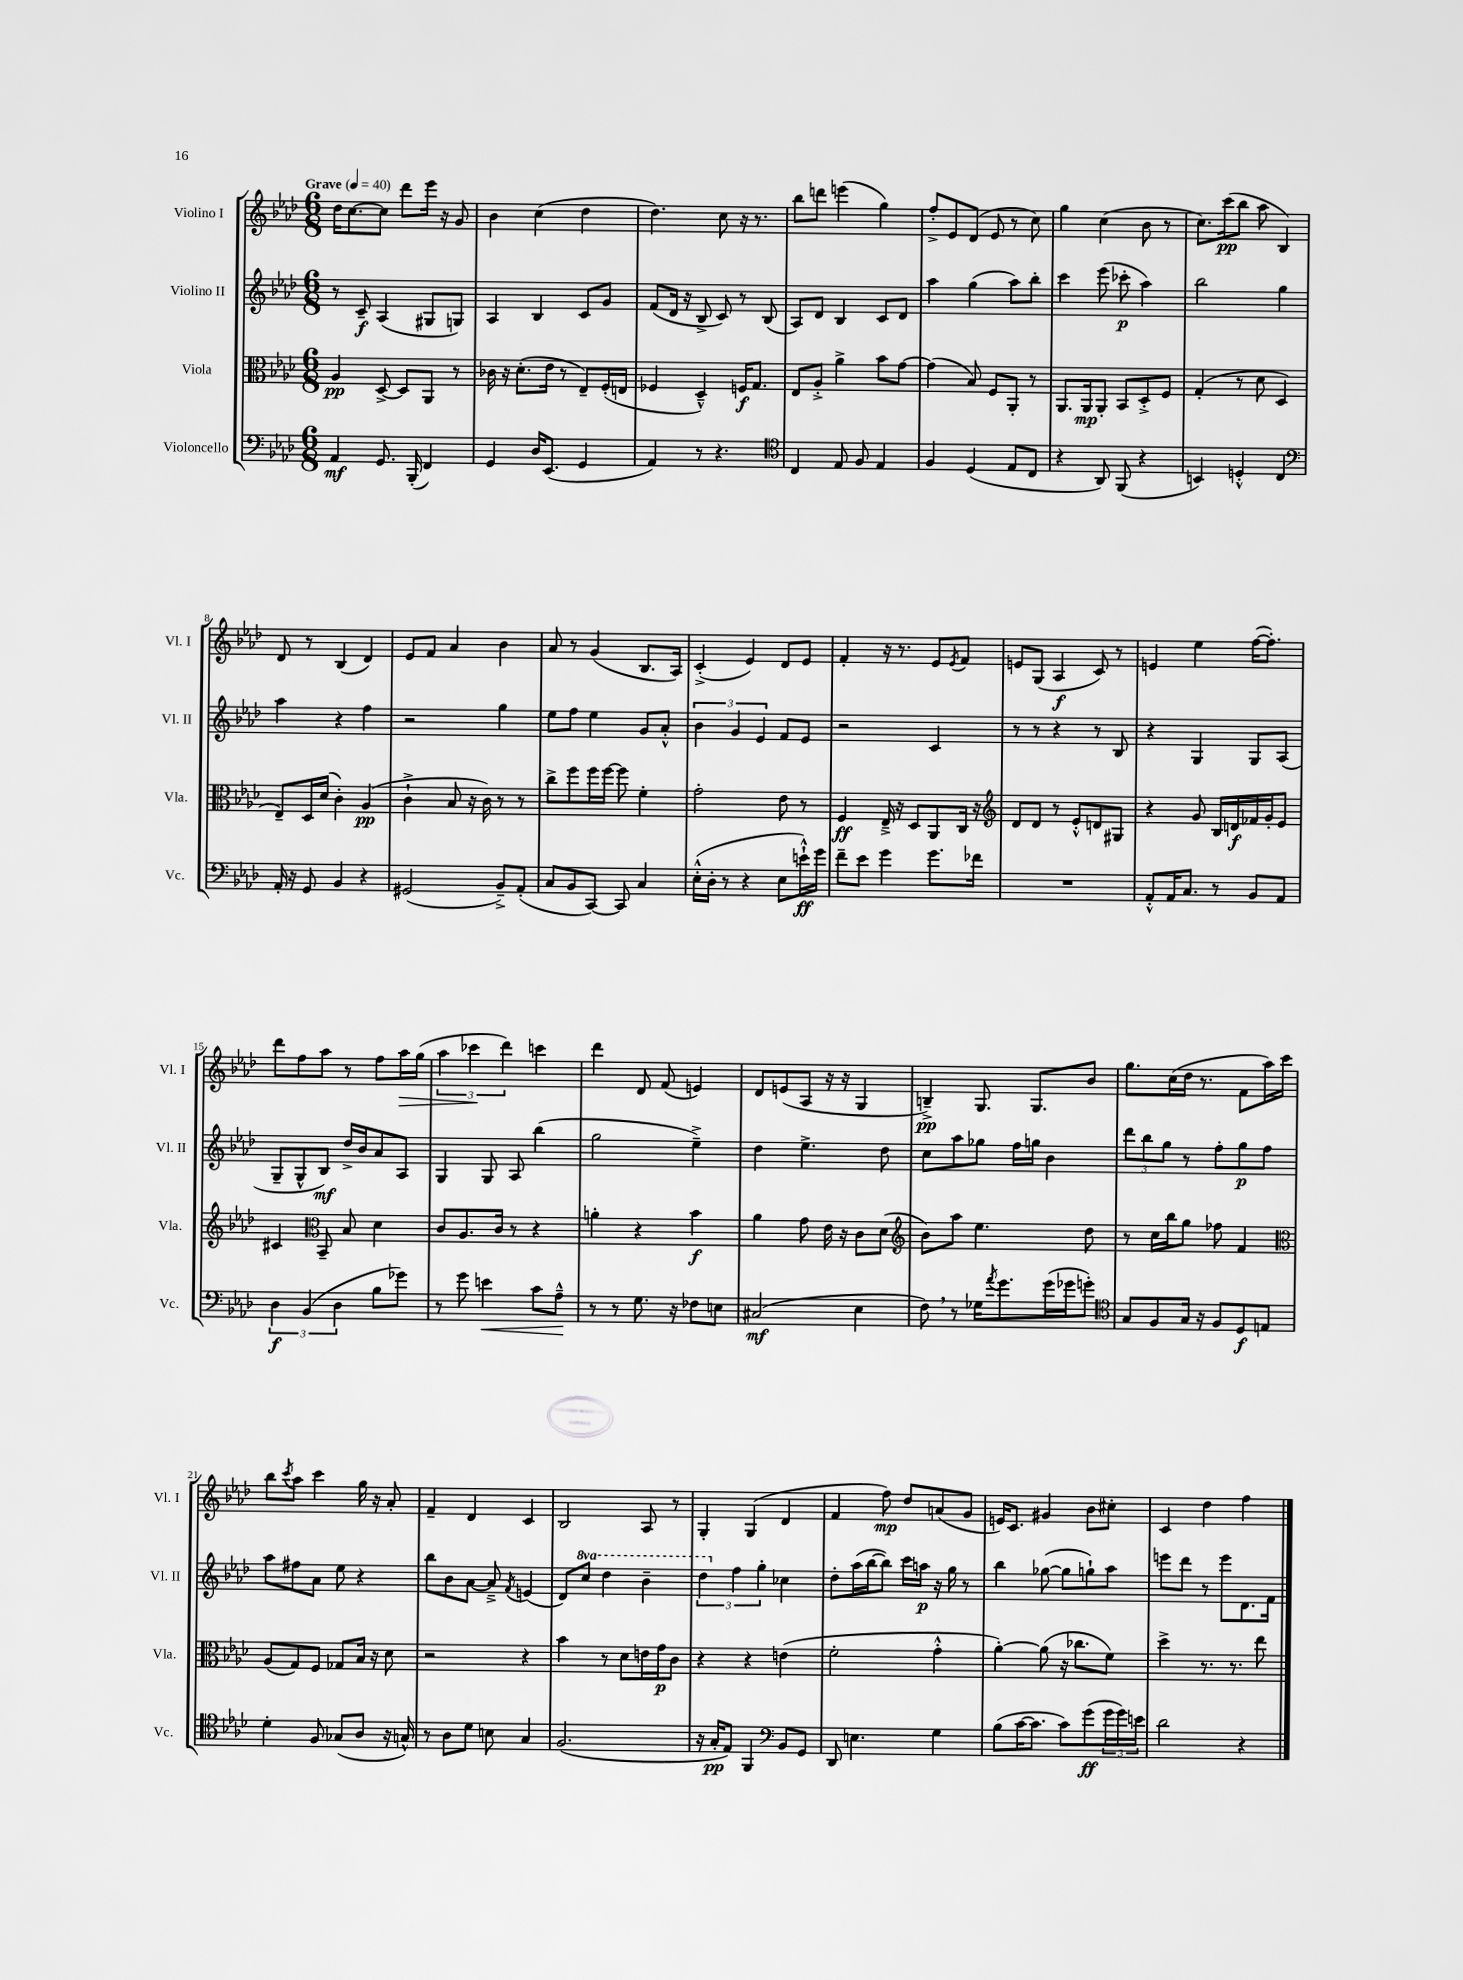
<<
\new StaffGroup <<
\new Staff = "s0" \with { instrumentName = "Violino I" shortInstrumentName = "Vl. I" } {
    \clef treble \key aes \major \numericTimeSignature \time 6/8 \tempo "Grave" 4 = 40
    des''16 c''8.~ c''8 des'''8 ees'''16 r16 g'8 |
    bes'4 c''4( des''4 |
    des''4.) c''8 r16 r8. |
    bes''8 d'''8 e'''4( g''4) |
    f''8-.-> ees'8 des'8( ees'8 r8 c''8) |
    g''4 c''4( bes'8 r8 |
    c''8.) c'''16\pp( bes''8 aes''8 bes4) |
    des'8 r8 bes4( des'4) |
    ees'8 f'8 aes'4 bes'4 |
    aes'8 r8 g'4( bes8. aes16) |
    c'4-.->( ees'4) des'8 ees'8 |
    f'4-. r16 r8. ees'8 \acciaccatura { ees'8 } f'8 |
    e'8 g8( aes4\f c'8) r8 |
    e'4 ees''4 f''16~( f''8.-.) |
    des'''8 f''8 aes''8 r8 f''8 aes''16\> g''16( |
    \tuplet 3/2 { aes''4 ces'''4\! des'''4) } c'''4 |
    des'''4 des'8 f'8( e'4) |
    des'8 e'8( aes8 r16 r16 g4 |
    b4--->\pp) g8. g8. bes'8 |
    g''8. c''16( des''16 r8. f'8 aes''16) c'''16 |
    bes''8 \acciaccatura { c'''8 } aes''8 c'''4 g''16 r16 aes'8-. |
    f'4-- des'4 c'4 |
    bes2 aes8 r8 |
    g4-. g4( des'4 |
    f'4 f''8\mp) des''8 a'8( g'8 |
    e'16) c'8. gis'4 bes'8 cis''8-. |
    c'4 des''4 f''4 \bar "|." |
}
\new Staff = "s1" \with { instrumentName = "Violino II" shortInstrumentName = "Vl. II" } {
    \clef treble \key aes \major \numericTimeSignature \time 6/8 \set Staff.ottavationMarkups = #ottavation-simple-ordinals
    r8 c'8--\f aes4( gis8 g8) |
    aes4 bes4 c'8 g'8 |
    f'8( des'16 r16 bes8-> c'8) r8 bes8( |
    aes8) des'8 bes4 c'8 des'8 |
    aes''4 g''4( aes''8) bes''8-. |
    c'''4 ees'''8( ces'''8-.\p aes''4) |
    bes''2 g''4 |
    aes''4 r4 f''4 |
    r2 g''4 |
    ees''8 f''8 ees''4 g'8 aes'8-.-^ |
    \tuplet 3/2 { bes'4 g'4 ees'4 } f'8 ees'8 |
    r2 c'4 |
    r8 r8 r4 r8 bes8 |
    r4 g4 g8 aes8( |
    g8-- g8-^ bes8\mf) des''16-> bes'16 aes'8 aes8 |
    g4 g8 aes8 bes''4( |
    g''2 ees''4--->) |
    des''4 ees''4.-> des''8 |
    c''8 aes''8 ges''8 f''16 g''16 bes'4 |
    \tuplet 3/2 { des'''8 bes''8 g''8 } r8 f''8-. g''8\p f''8 |
    aes''8 fis''8 aes'8 ees''8 r4 |
    bes''8 bes'8 aes'8~ aes'8---> \acciaccatura { f'8 } e'4( |
    des'8) \ottava #1 c'''8 des'''4 bes''4-- |
    \tuplet 3/2 { des'''4 \ottava #0 f''4 g''4-. } ces''4 |
    des''8-. aes''16( bes''16~ bes''8) c'''16 a''16\p r16 g''16 r8 |
    bes''4 ges''8~( ges''8 g''8-!) aes''8 |
    e'''8 des'''8 r8 e'''8 des'8. f'16 \bar "|." |
}
\new Staff = "s2" \with { instrumentName = "Viola" shortInstrumentName = "Vla." } {
    \clef alto \key aes \major \numericTimeSignature \time 6/8
    aes4\pp des8~-> des8 aes,8 r8 |
    ces'16 r16 des'8.-.( ees'16 r8 ees8--) f16-.( e16 |
    fes4 des4---^) f16\f g8. |
    ees8 aes8-.-> aes'4-> bes'8 g'8~ |
    g'4( bes8) f8 aes,8-. r8 |
    aes,8. aes,16\mp aes,8-. bes,8 des8-.-> f8 |
    g4-.( r8 des'8 des4 |
    ees8--) des16 des'16( c'4-.) aes4\pp( |
    c'4-!-> bes8 r16 c'16) r8 r8 |
    c''8-> f''8 f''16 f''16~ f''8 f'4-. |
    g'2-. ees'8 r8 |
    f4\ff ees16---> r16 des8 aes,8 c16 r16 |
    \clef treble des'8 des'8 r8 ees'8-.-^ d'8 gis8 |
    r4 g'8 bes16 d'16\f fes'16 g'16-. ees'8 |
    cis'4 \clef alto bes,8-- bes8 des'4 |
    c'8 aes8. c'16 r8 r4 |
    a'4-. r4 bes'4\f |
    aes'4 g'8 ees'16 r16 c'8 des'8( |
    \clef treble bes'8) aes''8 ees''4. des''8 |
    r8 c''16 bes''16 g''8 fes''8 f'4 |
    \clef alto aes8( g8) f8 ges8 bes16 r16 des'8 |
    r2 r4 |
    bes'4 r8 des'8 e'16 g'16\p c'8 |
    r4 r4 e'4( |
    f'2-. g'4-.-^ |
    aes'4~-.) aes'8( r16 ces''8. f'8) |
    des''4-> r8. r8. ees''8 \bar "|." |
}
\new Staff = "s3" \with { instrumentName = "Violoncello" shortInstrumentName = "Vc." } {
    \clef bass \key aes \major \numericTimeSignature \time 6/8
    aes,4\mf g,8. bes,,16-.( f,4) |
    g,4 des16 ees,8.( g,4 |
    aes,4) r8 r4. |
    \clef tenor c4 ees8 f8 ees4 |
    f4 des4( ees8 c8 |
    r4 aes,8) f,8( r4 |
    b,4) d4-.-^ c4 |
    \clef bass aes,16-. r16 g,8 bes,4 r4 |
    gis,2( bes,8--->) aes,8-.( |
    c8 bes,8 c,8~) c,8 c4 |
    ees16-.-^( des16-. r8 r4 ees8 e'16-!-^\ff) g'16 |
    f'8-- ees'8 g'4 g'8. fes'16 |
    R2. |
    aes,8-.-^ aes,16 c8. r8 bes,8 aes,8 |
    \tuplet 3/2 { des4\f bes,4( des4 } bes8 ges'8) |
    r8 g'8 e'4\< c'8 aes8---^\! |
    r8 r8 g8. r16 fes8 e8 |
    cis2\mf( ees4 |
    f8) \breathe r8 ges16 \acciaccatura { aes'8 } g'8. g'16( ges'16 g'8-.) |
    \clef tenor g8 f8 g16 r16 f8 des8\f e8 |
    des'4-. f8 ges8( aes8 r16 g16-^) |
    r8 aes8 des'8 b8 g4 |
    f2.( |
    r16 g16-.\pp ees8) f,4 \clef bass bes,8 g,8 |
    des,8 e4. g4 |
    bes8( c'16~ c'8. c'8) g'8\ff( \tuplet 3/2 { g'16 g'16) e'16 } |
    des'2 r4 \bar "|." |
}
>>
>>
